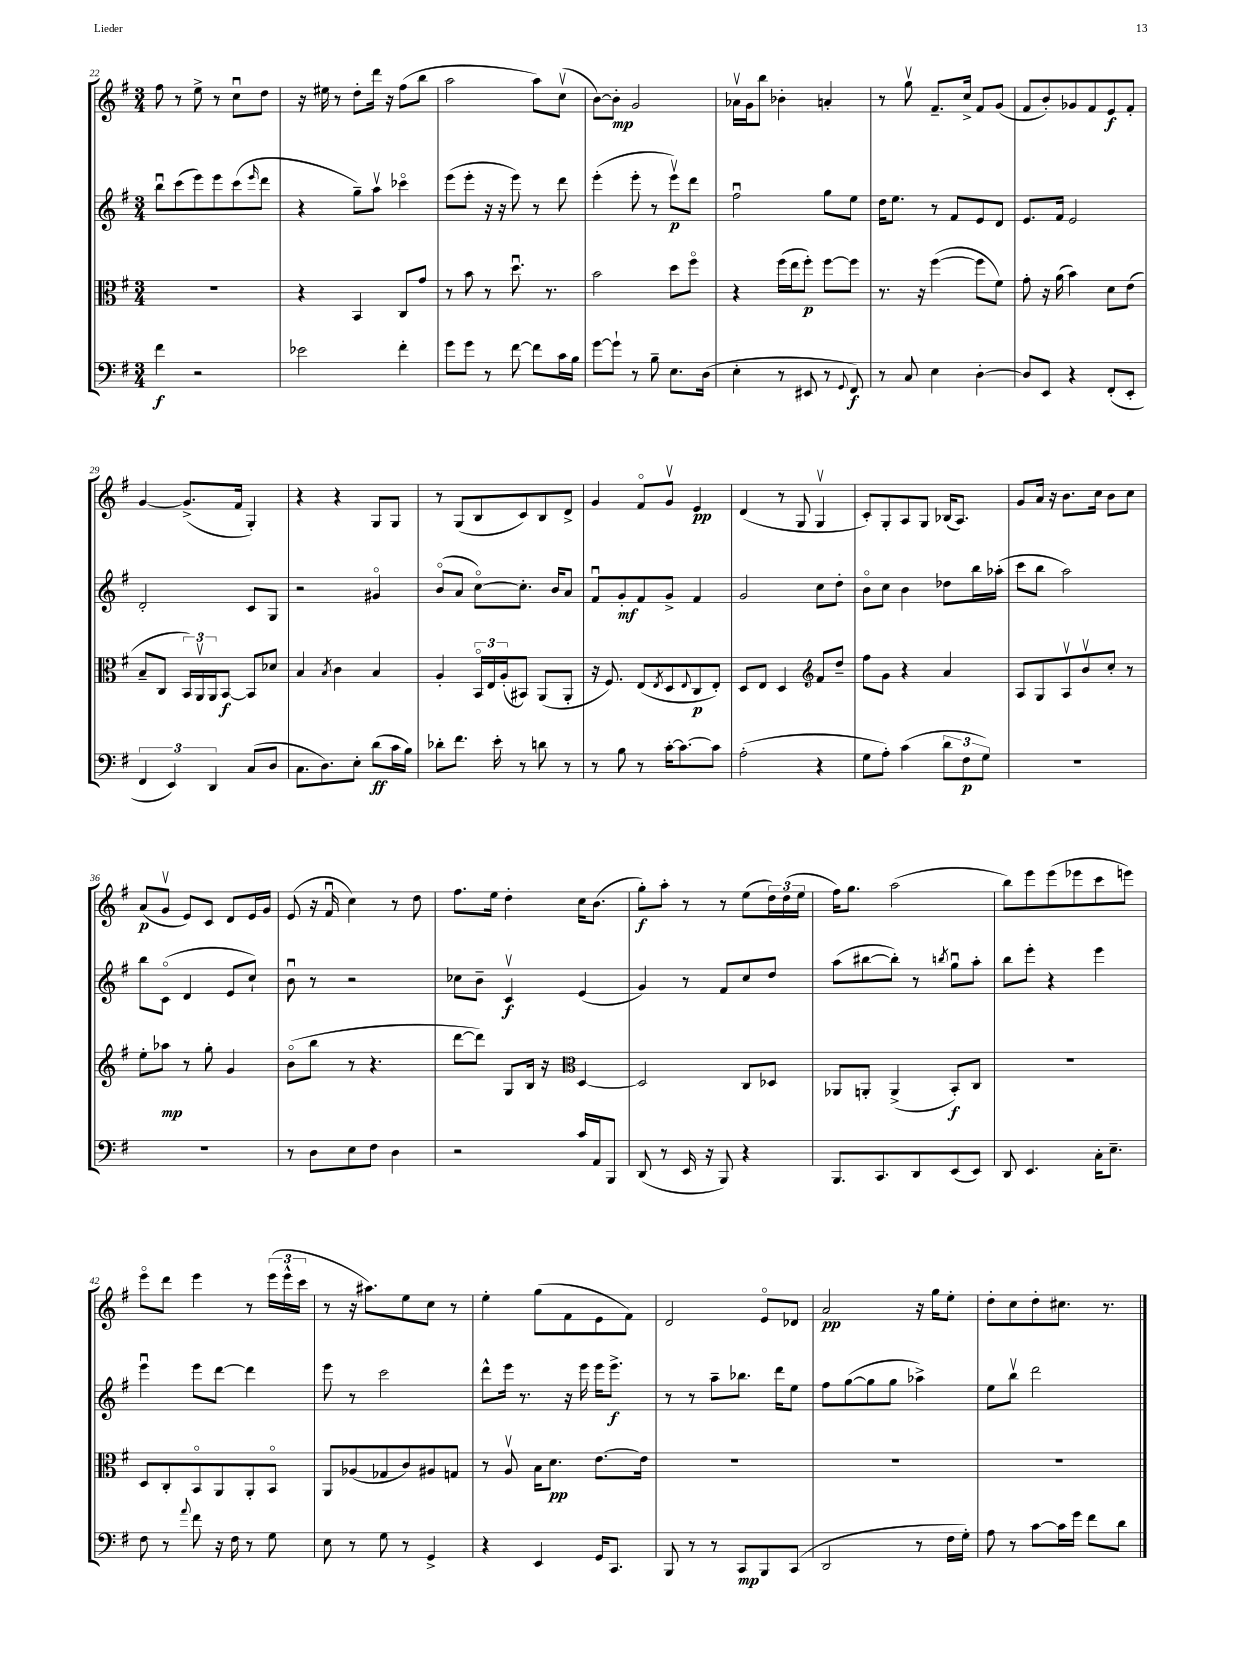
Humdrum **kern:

**kern	**kern	**kern	**kern
*staff4	*staff3	*staff2	*staff1
*clefF4	*clefC3	*clefG2	*clefG2
*k[f#]	*k[f#]	*k[f#]	*k[f#]
*M3/4	*M3/4	*M3/4	*M3/4
4f#	2.r	8bbu	8ff#
.	.	(8ccc	8r
2r	.	8eee)	8ee^
.	.	8eee	8r
.	.	(8ccc	8ccu
.	.	16qqeee	.
.	.	8ddd	8dd
=	=	=	=
2e-	4r	4r	16r
.	.	.	16ee#
.	.	.	8r
.	4BB	8gg~)	8dd'
.	.	8aav	16ddd
.	.	.	16r
4f#'	8C	4ccc-o	(8ff#
.	8g	.	8bb
=	=	=	=
8g	8r	(8eee	2aa
8g	8b	8eee'	.
8r	8r	16r	.
.	.	16r	.
[8f#	8.ddu	8eee)	.
8f#]	.	8r	8aa)
.	8.r	.	.
16c	.	8ddd	(8ccv
16B	.	.	.
=	=	=	=
[8g	2b	(4eee'	[8b)
8g`]	.	.	8b']
8r	.	8eee'	2g
8B~	.	8r	.
8.E	8dd	8eeev)	.
.	8ff#o	8ddd	.
(16D	.	.	.
=	=	=	=
4E'	4r	2ff#u	16a-v
.	.	.	16g
.	.	.	8bb
8r	(16ff#	.	4b-'
.	16ee	.	.
8EE#	8ff#')	.	.
8r	[8ff#	8gg	4a'
8qqGG	.	.	.
8FF#)	8ff#]	8ee	.
=	=	=	=
8r	8.r	16dd	8r
.	.	8.ee	.
8C	.	.	8ggv
.	16r	.	.
4E	([4ff#	8r	8.f#~
.	.	8f#	.
.	.	.	16cc^
[4D'	8ff#]	8e	8f#
.	8f#)	8d	(8g
=	=	=	=
8D]	8g'	8.e	8f#
8EE	16r	.	8b')
.	(16a	16f#	.
4r	4b)	2e	8g-
.	.	.	8f#
(8FF#'	8d	.	8e
8EE'	(8e	.	8f#'
=	=	=	=
6FF#	8B~	2d'	[4g
.	8C	.	.
6EE)	.	.	.
.	24BB)	.	(8.g^]
.	24AAv	.	.
6DD	24AA	.	.
.	[8BB	.	.
.	.	.	16f#
(8C	8BB]	8c	4G')
8D	8d-	8G	.
=	=	=	=
8.C	4B	2r	4r
8.D)	.	.	.
.	8qB	.	.
.	4c	.	4r
8E'	.	.	.
(8d	4B	4g#o	8G
16c	.	.	8G
16B)	.	.	.
=	=	=	=
8d-'	4A'	(8bo	8r
8.f#	.	8a	(8G
.	24BBo	[8cco)	8B
.	24E	.	.
16e'	.	.	.
.	(24A'	.	.
8r	8BB#)	8.cc']	8c)
8d	(8AA	.	8B
.	.	16b	.
8r	8AA'	8a	8d^
=	=	=	=
8r	16r	8f#u	4g
.	8.F#)	.	.
8B	.	8g'	.
8r	(8E	8f#	8f#o
.	8qE	.	.
[16c'	8D	8g^	8gv
8.c_	.	.	.
.	8qqE	.	.
.	8C	4f#	4e
8c]	8E')	.	.
=	=	=	=
(2A'	8D	2g	(4d
.	8E	.	.
.	4D	.	8r
.	.	.	8G
*	*clefG2	*	*
4r	8f#	8cc	4Gv
.	8dd~	8dd'	.
=	=	=	=
8G	8ff#	8bo	8c')
8A')	8g	8cc	8G'
(4c	4r	4b	8A
.	.	.	8G
12d	4a	8dd-	(16B-
.	.	.	8.A)
12F#	.	.	.
.	.	16bb	.
12G)	.	.	.
.	.	(16aa-'	.
=	=	=	=
2.r	8A	8ccc	8g
.	8G	8bb	16a
.	.	.	16r
.	8Av	2aa)	8.b
.	8bv	.	.
.	.	.	16cc
.	8cc'	.	8b
.	8r	.	8cc
=	=	=	=
2.r	8ee'	8bb	(8a
.	8aa-	(8co	8gv
.	8r	4d	8e)
.	8gg'	.	8c
.	4g	8e	8d
.	.	8cc`)	16e
.	.	.	16g
=	=	=	=
8r	(8bo	8bu	(8e
8D	8bb	8r	16r
.	.	.	16f#u
8E	8r	2r	4cc)
8F#	4.r	.	.
4D	.	.	8r
.	.	.	8dd
=	=	=	=
2r	[8ddd	8cc-	8.ff#
.	8ddd])	8b~	.
.	.	.	16ee
.	8G	4cv	4dd'
.	16B	.	.
.	16r	.	.
*	*clefC3	*	*
16c	[4D	(4e	16cc
16AA	.	.	(8.b
8BBB	.	.	.
=	=	=	=
(8DD	2D]	4g)	8gg')
8r	.	.	8aa'
16EE	.	8r	8r
16r	.	.	.
8BBB)	.	8f#	8r
4r	8C	8cc	(8ee
.	8D-	8dd	24dd)
.	.	.	(24dd
.	.	.	24ee
=	=	=	=
8.BBB	8AA-	(8aa	16ff#)
.	.	.	8.gg
.	8AA'	[8bb#	.
8.CC	.	.	.
.	(4AA^	8bb#'])	(2aa
8DD	.	8r	.
.	.	8qbb	.
(8EE	8BB')	8ggu	.
8EE)	8C	8aa'	.
=	=	=	=
8DD	2.r	8bb	8bb)
4.EE	.	8eee'	8eee
.	.	4r	(8eee
.	.	.	8eee-
16C'	.	4eee	8ccc
8.E~	.	.	.
.	.	.	8eee)
=	=	=	=
8F#	8D	4eeeu	8eeeo
8r	8C'	.	8ddd
8qqa	.	.	.
8f#	8BBo	8eee	4eee
16r	8AA	[8ddd	.
16F#	.	.	.
8r	8AA'	4ddd]	8r
8G	8BBo	.	(24eee
.	.	.	24eee^^
.	.	.	24ccc
=	=	=	=
8E	8AA	8eee	8r
8r	(8A-	8r	16r
.	.	.	8.aa#)
8G	8G-	2ccc	.
8r	8c)	.	8ee
4GG^	8A#	.	8cc
.	8G	.	8r
=	=	=	=
4r	8r	8ddd^^	4ee'
.	8Av	16eee	.
.	.	8.r	.
4EE	16B	.	(8gg
.	8.d	.	.
.	.	16r	8f#
.	.	16eee	.
16GG	[8.e	16eee	8e
8.CC	.	8.eee^	.
.	.	.	8f#)
.	16e]	.	.
=	=	=	=
8BBB	2.r	8r	2d
8r	.	8r	.
8r	.	8aa~	.
8CC	.	8.bb-	.
8BBB	.	.	8eo
.	.	16ddd	.
(8CC	.	8ee	8d-
=	=	=	=
2DD	2.r	8ff#	2a
.	.	([8gg	.
.	.	8gg]	.
.	.	8gg	.
8r	.	4aa-^)	16r
.	.	.	16gg
16F#	.	.	8ee'
16G')	.	.	.
=	=	=	=
8A	2.r	8ee	8dd'
8r	.	8bbv	8cc
[8c	.	2ddd	8dd'
16c]	.	.	8.cc#
16g	.	.	.
8f#	.	.	.
.	.	.	8.r
8d	.	.	.
==	==	==	==
*-	*-	*-	*-
